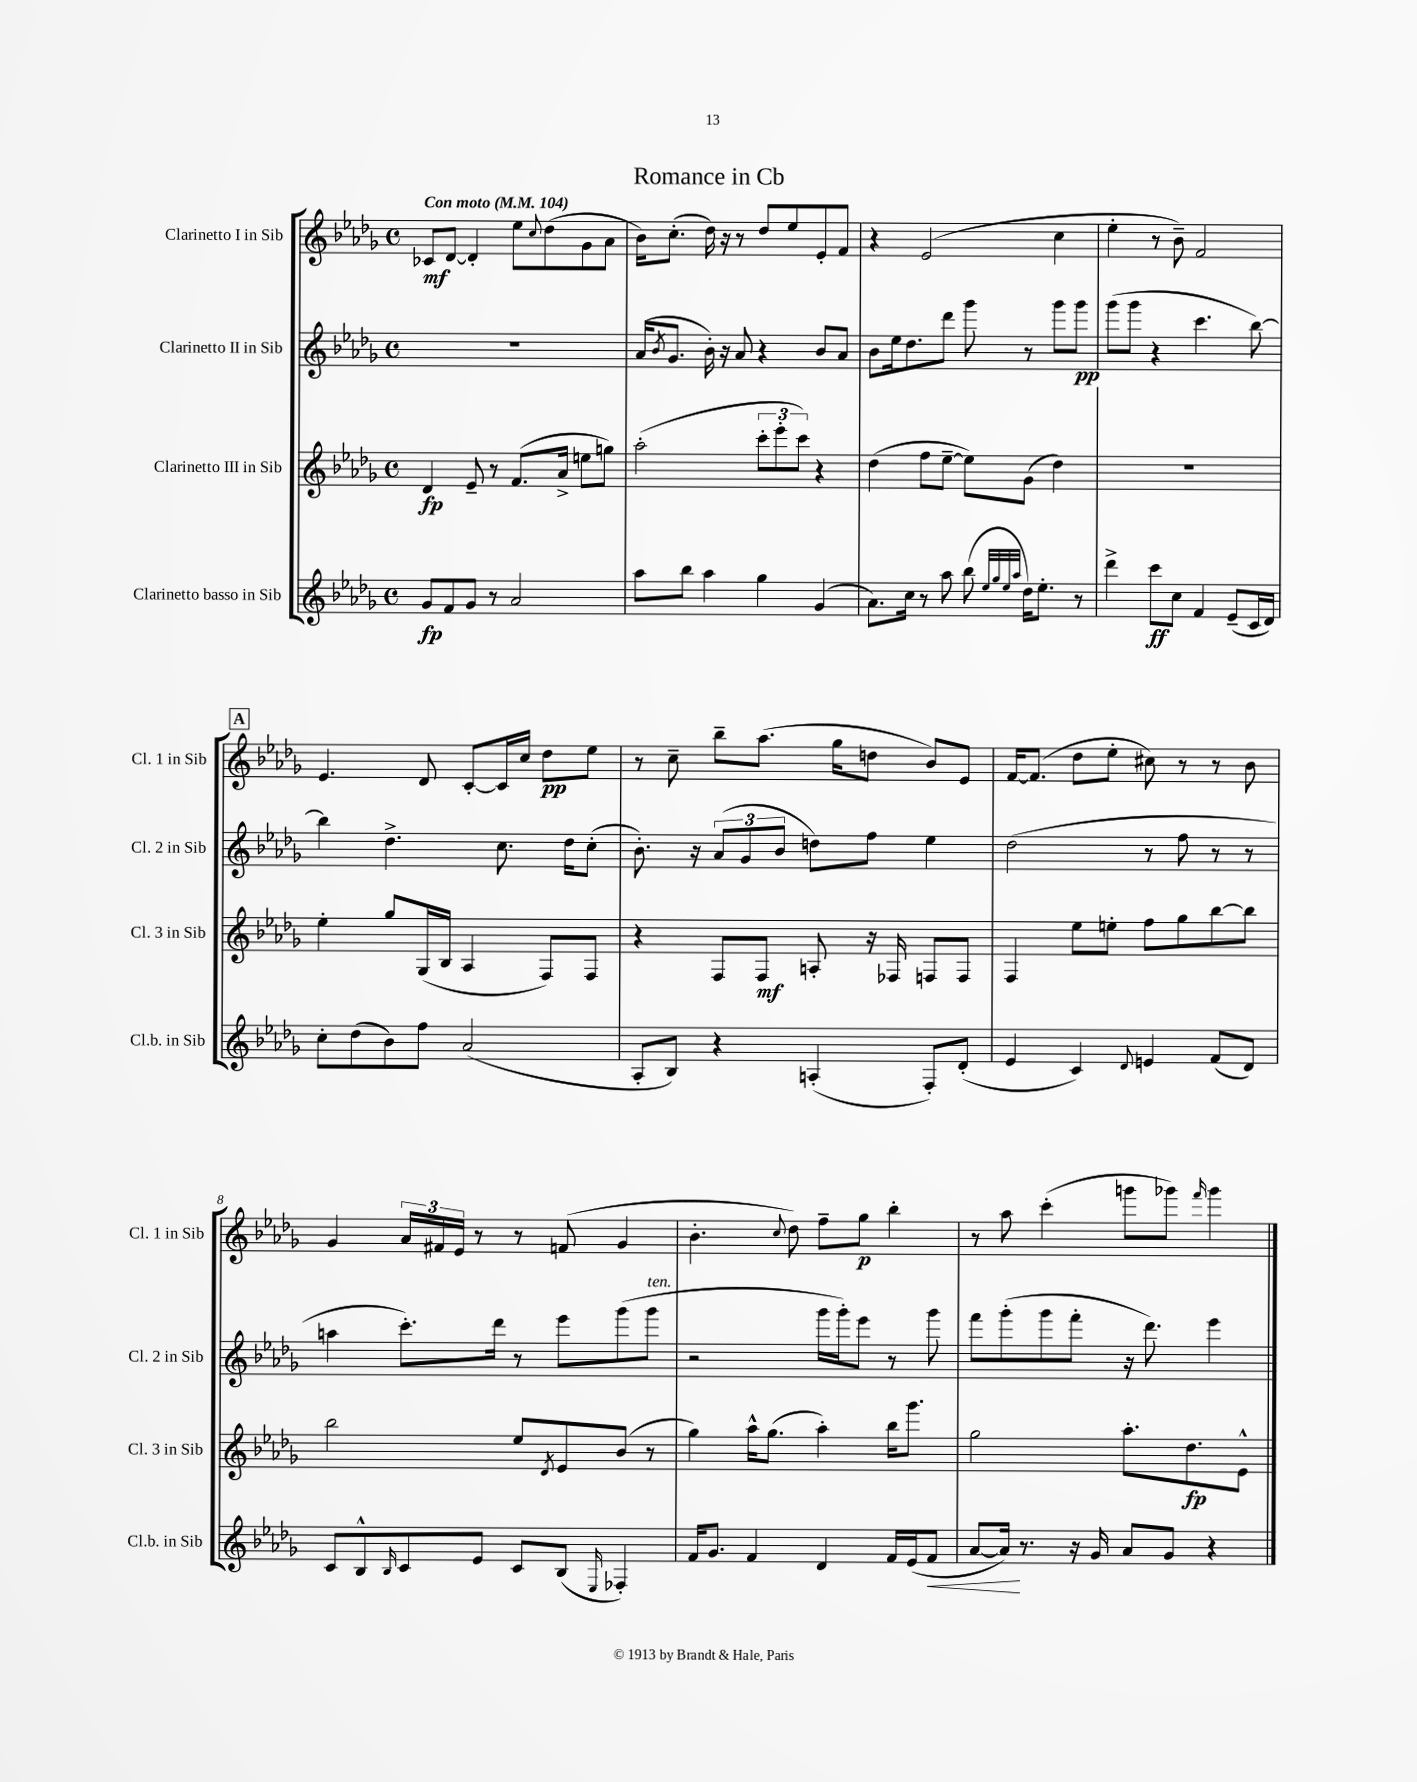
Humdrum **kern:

**kern	**kern	**kern	**kern
*staff4	*staff3	*staff2	*staff1
*clefG2	*clefG2	*clefG2	*clefG2
*k[b-e-a-d-g-]	*k[b-e-a-d-g-]	*k[b-e-a-d-g-]	*k[b-e-a-d-g-]
*M4/4	*M4/4	*M4/4	*M4/4
*met(c)	*met(c)	*met(c)	*met(c)
*MM104	*MM104	*MM104	*MM104
8g-	4d-	1r	8c-
8f	.	.	[8d-
8g-	8e-~	.	4d-']
8r	8r	.	.
2a-	(8.f	.	8ee-
.	.	.	8qqcc
.	.	.	(8dd-
.	16a-^	.	.
.	8ee	.	8g-
.	8gg)	.	8a-
=	=	=	=
8aa-	(2aa-'	(16a-	16b-)
.	.	8qb-	.
.	.	8.g-	(8.cc'
8bb-	.	.	.
4aa-	.	16b-')	16dd-)
.	.	16r	16r
.	.	8a-	8r
4gg-	12ccc'	4r	8dd-
.	12eee-'	.	.
.	.	.	8ee-
.	12ccc)	.	.
(4g-	4r	8b-	8e-'
.	.	8a-	8f
=	=	=	=
8.a-)	(4dd-	8b-	4r
.	.	16ee-	.
16cc	.	8.dd-	.
8r	8ff	.	(2e-
8aa-	[8ee-~	8ddd-	.
(8bb-	8ee-])	8ggg-	.
32qqee-	.	.	.
32qqgg-	.	.	.
32qqee-	.	.	.
32qqaa-	.	.	.
16dd-)	(8g-	8r	.
8.ee-'	.	.	.
.	4dd-)	8ggg-	4cc
8r	.	8ggg-	.
=	=	=	=
4ddd-^	1r	(8ggg-	4ee-'
.	.	8ggg-	.
8ccc	.	4r	8r
8cc	.	.	8b-~)
4f	.	4.ccc	2f
(8e-~	.	.	.
16c	.	[8bb-)	.
16d-)	.	.	.
=	=	=	=
8cc'	4ee-'	4bb-]	4.e-
(8dd-	.	.	.
8b-)	8gg-	4.dd-^	.
8ff	(16G-	.	8d-
.	16B-	.	.
(2a-	4A-	.	[8c'
.	.	8.cc	16c]
.	.	.	16cc
.	8F)	.	8dd-
.	.	16dd-	.
.	8F	(8cc'	8ee-
=	=	=	=
8A-'	4r	8.b-')	8r
8B-)	.	.	8cc~
.	.	16r	.
4r	8F	(12a-	8bb-~
.	.	12g-	.
.	8F	.	(8.aa-
.	.	12b-	.
(4A'	8A'	8dd)	.
.	.	.	16gg-
.	16r	8ff	8dd
.	16F-	.	.
8F')	8F	4ee-	8b-)
(8d-'	8F	.	8e-
=	=	=	=
4e-	4F	(2dd-	[16f
.	.	.	(8.f]
4c)	8ee-	.	8dd-
.	8ee'	.	8ee-'
8qqd-	.	.	.
4e	8ff	8r	8cc#)
.	8gg-	8ff	8r
(8f	[8bb-	8r	8r
8d-)	8bb-]	8r	8b-
=	=	=	=
8c	2bb-	4aa	4g-
8B-^^	.	.	.
16qqB-	.	.	.
8c	.	8.ccc')	24a-
.	.	.	24f#
.	.	.	24e-
8e-	.	.	8r
.	.	16ddd-	.
8c	8ee-	8r	8r
.	8qd-	.	.
(8B-	8e-	8eee-	(8f
16qqE-	.	.	.
4F-')	(8b-	(8ggg-	4g-
.	8r	8ggg-	.
=	=	=	=
16f	4gg-)	2r	4.b-'
8.g-	.	.	.
4f	16aa-^^	.	.
.	(8.gg-	.	.
.	.	.	8qqcc
.	.	.	8dd-)
4d-	4aa-')	16ggg-	8ff~
.	.	16ggg-')	.
.	.	8eee-	8gg-
16f	16bb-	8r	4bb-'
(16e-	8.ggg-	.	.
8f	.	8ggg-	.
=	=	=	=
[8a-	2gg-	8fff	8r
16a-])	.	(8ggg-'	8aa-
8.r	.	.	.
.	.	8ggg-	(4ccc'
16r	.	8fff'	.
16g-	.	.	.
8a-	8.aa-'	16r	8ggg
.	.	8.ddd-)	.
8g-	.	.	8ggg-)
.	8.dd-	.	.
.	.	.	16qqfff
4r	.	4eee-	4ggg-
.	8e-^^	.	.
==	==	==	==
*-	*-	*-	*-
